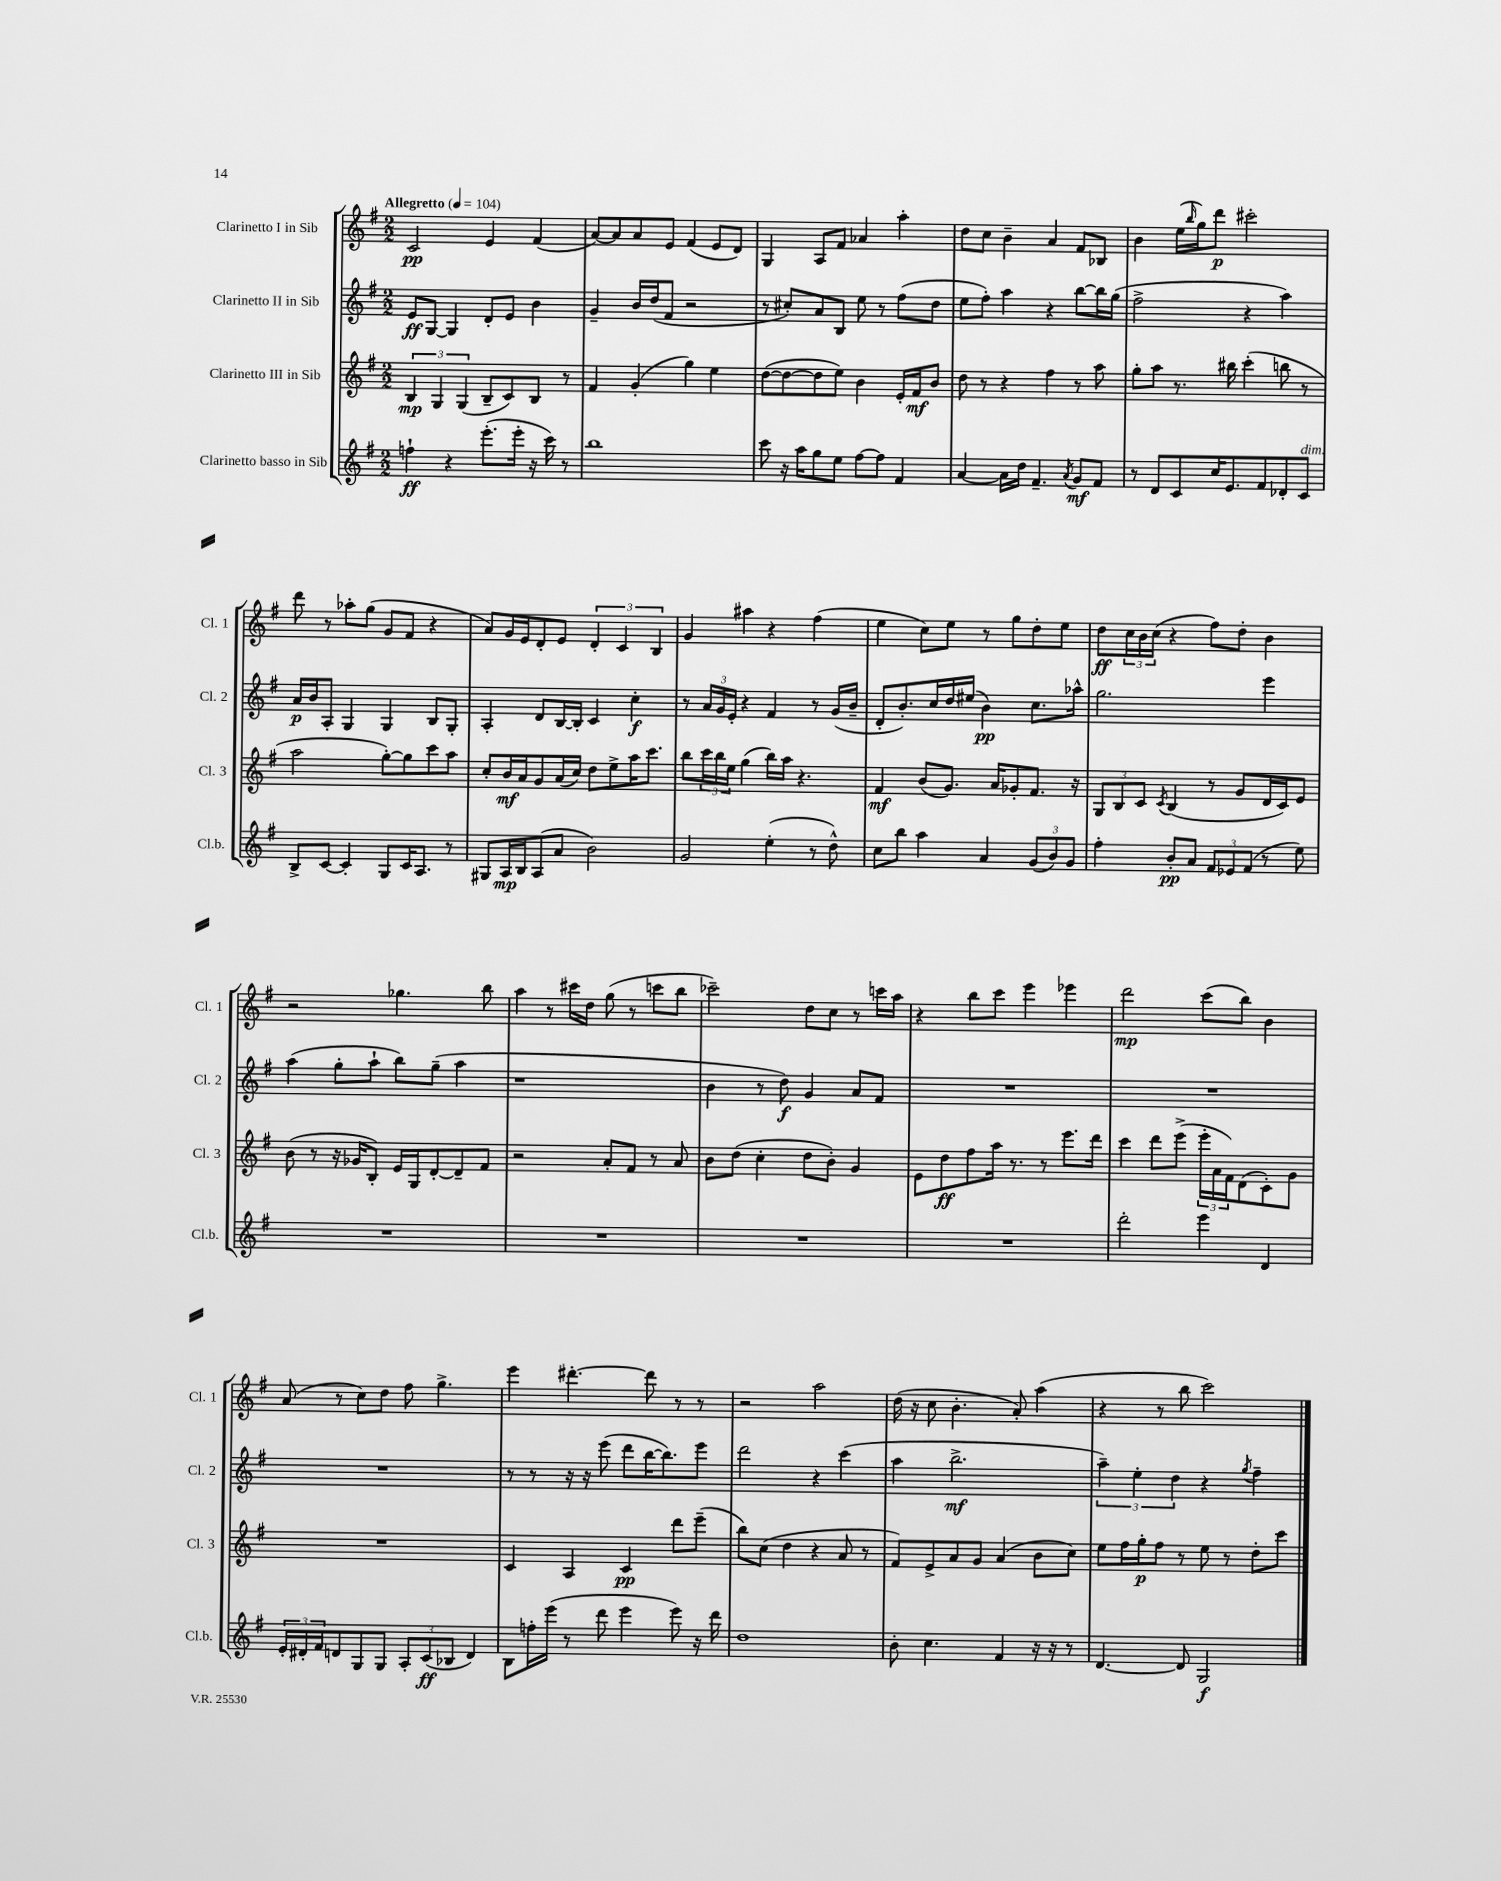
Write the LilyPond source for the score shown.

<<
\new StaffGroup <<
\new Staff = "s0" \with { instrumentName = "Clarinetto I in Sib" shortInstrumentName = "Cl. 1" } {
    \clef treble \key g \major \numericTimeSignature \time 2/2 \tempo "Allegretto" 4 = 104
    c'2\pp e'4 fis'4( |
    a'8~) a'8 a'8 e'8 fis'4( e'8 d'8) |
    g4 a8 fis'8 aes'4 a''4-. |
    d''8 c''8 b'4-- a'4 fis'8 bes8 |
    b'4 e''16( \grace { b''16 } g''16) d'''8\p cis'''2-. |
    d'''8 r8 aes''8-. g''8( g'8 fis'8 r4 |
    a'8) g'16 e'16 d'8-. e'8 \tuplet 3/2 { d'4-. c'4 b4 } |
    g'4 ais''4 r4 fis''4( |
    e''4 c''8) e''8 r8 g''8 d''8-. e''8 |
    d''8\ff \tuplet 3/2 { c''16 b'16 c''16( } r4 fis''8) d''8-. b'4 |
    r2 ges''4. b''8 |
    a''4 r8 cis'''16 d''16 g''8( r8 c'''8 b''8 |
    ces'''2--) d''8 c''8 r8 c'''16 a''16 |
    r4 b''8 c'''8 e'''4 ees'''4 |
    d'''2\mp c'''8( b''8) b'4 |
    a'8( r8 c''8) d''8 fis''8 g''4.-> |
    e'''4 dis'''4.~-. dis'''8 r8 r8 |
    r2 a''2 |
    d''16( r16 c''8 b'4.-. a'8-.) a''4( |
    r4 r8 b''8 c'''2) \bar "|." |
}
\new Staff = "s1" \with { instrumentName = "Clarinetto II in Sib" shortInstrumentName = "Cl. 2" } {
    \clef treble \key g \major \numericTimeSignature \time 2/2
    e'8\ff g8~ g4 d'8-. e'8 b'4 |
    g'4-- b'16 d''16( fis'8 r2 |
    r8 cis''8-.) a'8 b8 e''8 r8 fis''8( d''8 |
    e''8 fis''8-.) a''4 r4 b''8~ b''16 g''16( |
    fis''2-> r4 a''4) |
    a'16\p b'16 a8-. g4 g4 b8 g8-. |
    a4-. d'8 b16~ b16-. c'4 c''4-.\f |
    r8 \tuplet 3/2 { a'16 g'16 e'16-. } r4 fis'4 r8 g'16( b'16-- |
    d'8-. b'8.-.) c''16 d''16 eis''16( b'4\pp) c''8. aes''16-^ |
    g''2. e'''4 |
    a''4( g''8-. a''8-! b''8) g''8--( a''4 |
    r1 |
    b'4 r8 d''8\f) g'4 a'8 fis'8 |
    R1 |
    R1 |
    R1 |
    r8 r8 r16 r16 e'''8( d'''8 b''16~ b''8.) e'''8 |
    d'''2 r4 c'''4( |
    a''4 b''2.->\mf |
    \tuplet 3/2 { a''4--) e''4-. d''4 } r4 \acciaccatura { g''8 } fis''4-- \bar "|." |
}
\new Staff = "s2" \with { instrumentName = "Clarinetto III in Sib" shortInstrumentName = "Cl. 3" } {
    \clef treble \key g \major \numericTimeSignature \time 2/2
    \tuplet 3/2 { b4\mp g4 g4( } b8-- c'8) b8 r8 |
    fis'4 g'4-.( g''4) e''4 |
    d''8~( d''8~ d''8 e''8) b'4 e'16-. fis'16\mf b'8 |
    d''8 r8 r4 fis''4 r8 a''8 |
    g''8-. a''8 r8. bis''16 c'''4-.( b''8 r8 |
    a''2 g''8~-.) g''8 c'''8 a''8 |
    c''8-. b'16\mf a'16 g'8 a'16( c''16) d''8 e''8-> a''16 c'''8. |
    b''8 \tuplet 3/2 { c'''16 b''16 e''16 } g''4( b''16) a''16 r4. |
    fis'4\mf b'8( g'8.) a'16 ges'8-. fis'8. r16 |
    \tuplet 3/2 { g8 b8 c'8 } \acciaccatura { c'8 } b4( r8 g'8 d'16 c'16) e'8 |
    b'8( r8 r16 ges'16 b8-.) e'16 g16 d'8~-. d'8-- fis'8 |
    r2 a'8-. fis'8 r8 a'8 |
    b'8 d''8( c''4-. d''8 b'8-.) g'4 |
    e'8 d''8\ff fis''8 a''16 r8. r8 e'''8. d'''16 |
    c'''4 d'''8 e'''8->( \tuplet 3/2 { e'''16-. a'16 fis'16) } d'8( c'8-.) g'8 |
    R1 |
    c'4 a4 c'4\pp d'''8 e'''8--( |
    b''8) c''8( d''4 r4 a'8 r8 |
    fis'8) e'8-> a'8 g'8 a'4( b'8 c''8) |
    e''8 fis''16 g''16-.\p fis''8 r8 e''8 r8 d''8-. c'''8 \bar "|." |
}
\new Staff = "s3" \with { instrumentName = "Clarinetto basso in Sib" shortInstrumentName = "Cl.b." } {
    \clef treble \key g \major \numericTimeSignature \time 2/2
    f''4-!\ff r4 e'''8.-.( e'''16-. r16 c'''16) r8 |
    b''1 |
    c'''8 r16 a''16 g''8 e''8 fis''8~ fis''8 fis'4 |
    a'4~ a'16 d''16 fis'4.-- \acciaccatura { a'8 } g'8\mf fis'8 |
    r8 d'8 c'8 c''16 e'8. fis'8 des'8-. c'8^\markup { \italic "dim." } |
    b8-> c'8~ c'4-. g8 c'16 a8. r8 |
    gis8 a16\mp b16 a8( a'8 b'2) |
    g'2 e''4-.( r8 d''8-^) |
    c''8 b''8 a''4 a'4 \tuplet 3/2 { g'8( b'8) g'8 } |
    fis''4-. b'8-.\pp a'8 \tuplet 3/2 { fis'8 ees'8 fis'8( } r8 e''8) |
    R1 |
    R1 |
    R1 |
    R1 |
    d'''2-. e'''4 d'4 |
    \tuplet 3/2 { e'16-. dis'16-. fis'16 } d'8 g8 g8 \tuplet 3/2 { a8-. c'8\ff( bes8 } d'4) |
    b8 f''16-. e'''16( r8 d'''8 e'''4 e'''8) r16 d'''16 |
    d''1 |
    b'8-. c''4. fis'4 r16 r16 r8 |
    d'4.~ d'8 g2\f \bar "|." |
}
>>
>>
\layout { \context { \Score \remove "Bar_number_engraver" } }
